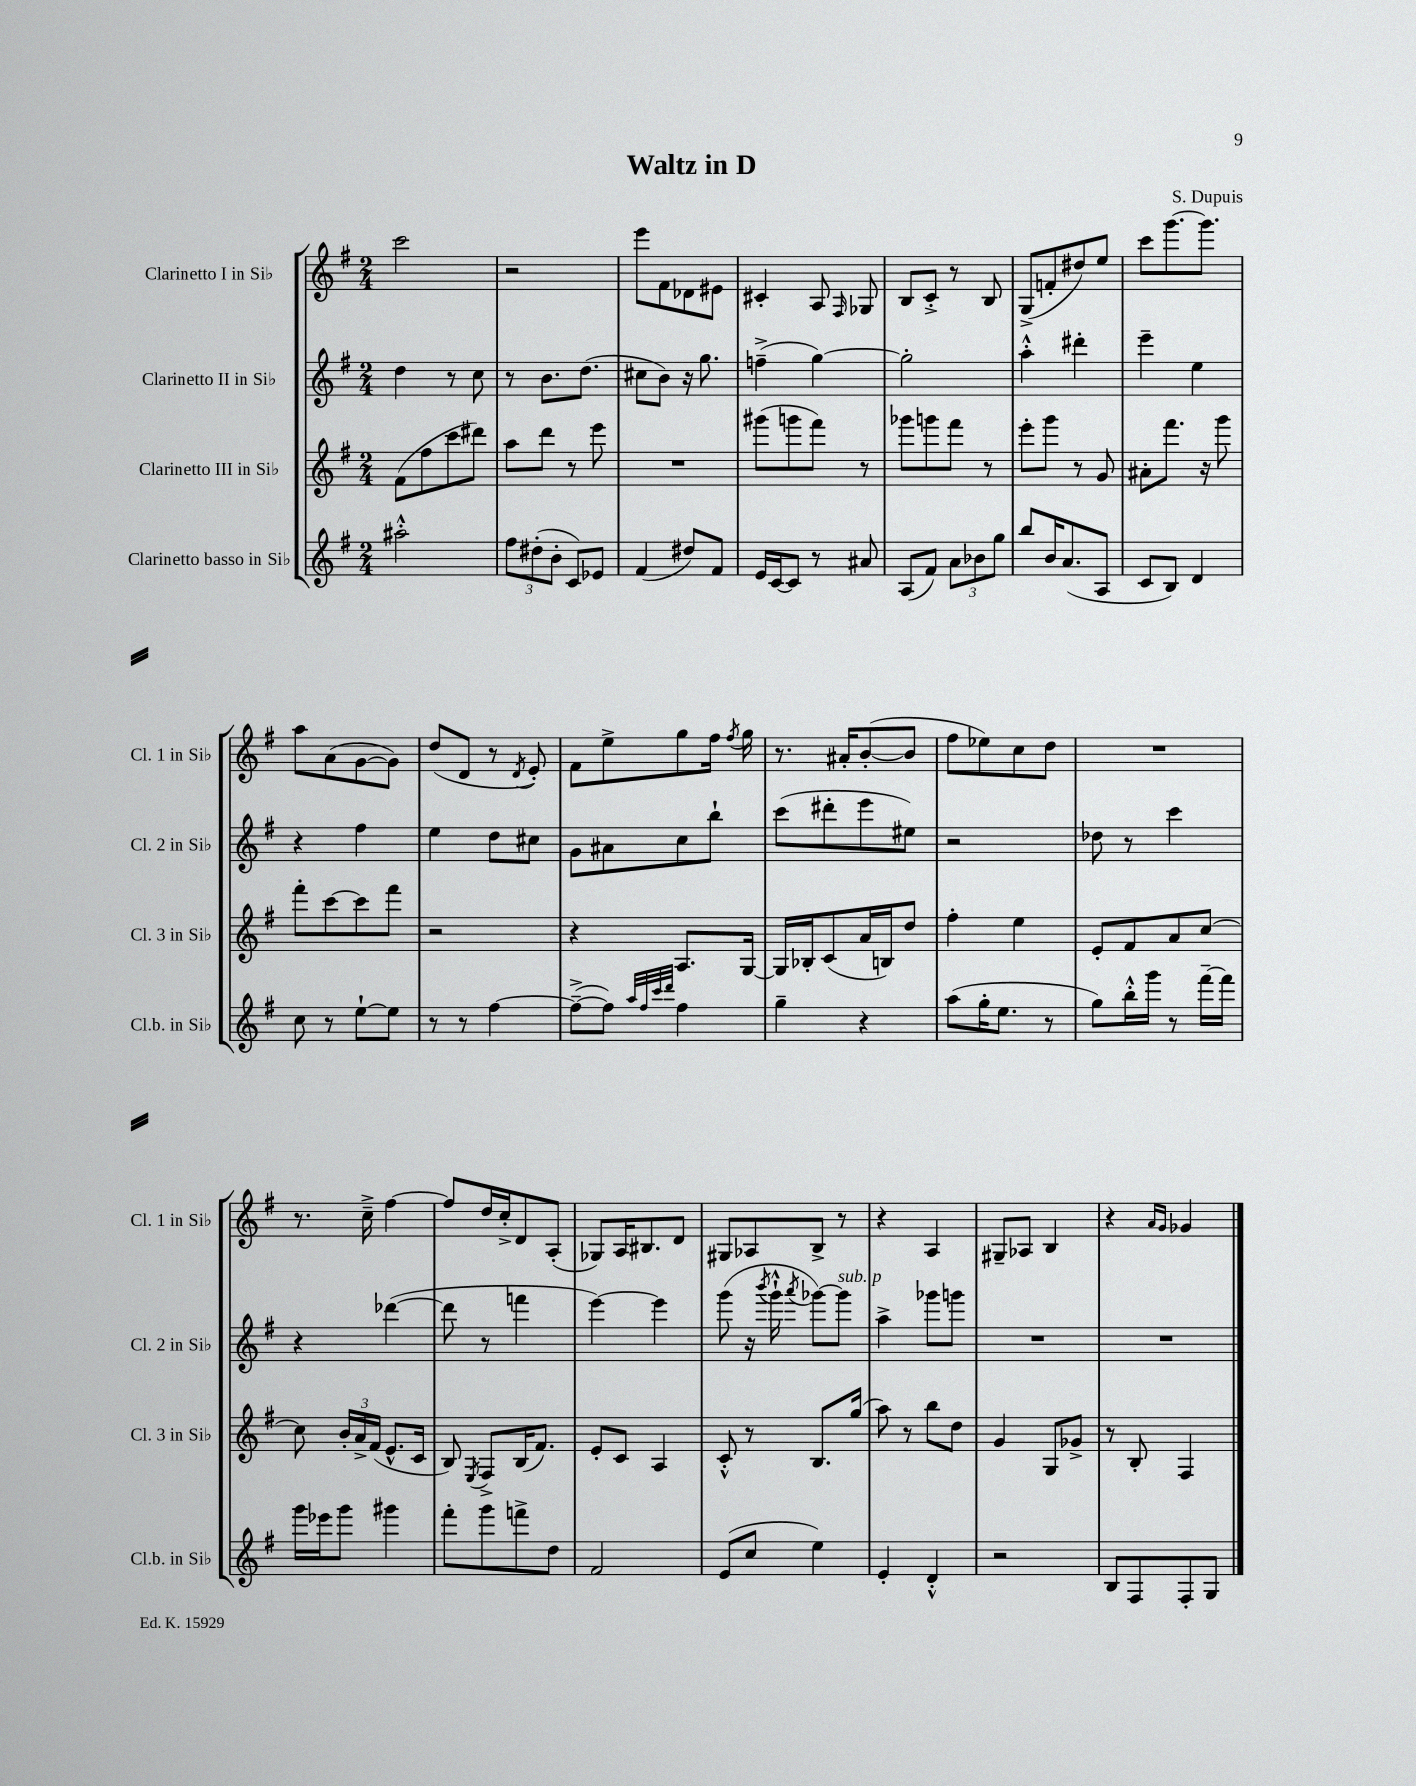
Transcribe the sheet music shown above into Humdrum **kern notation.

**kern	**kern	**kern	**kern
*staff4	*staff3	*staff2	*staff1
*clefG2	*clefG2	*clefG2	*clefG2
*k[f#]	*k[f#]	*k[f#]	*k[f#]
*M2/4	*M2/4	*M2/4	*M2/4
2aa#'^^	(8f#	4dd	2ccc
.	8ff#	.	.
.	8ccc	8r	.
.	8ddd#)	8cc	.
=	=	=	=
12ff#	8aa	8r	2r
(12dd#'	.	.	.
.	8ddd	8.b	.
12b'	.	.	.
8c)	8r	.	.
.	.	(8.dd	.
8e-	8eee	.	.
=	=	=	=
(4f#	2r	8cc#	8eee
.	.	8b)	8f#
8dd#)	.	16r	8d-
.	.	8.gg	.
8f#	.	.	8e#
=	=	=	=
16e	(8ggg#	(4ff~^	4c#'
[16c	.	.	.
8c]	8ggg	.	.
8r	8fff#)	[4gg)	8A
.	.	.	16qqF#
8a#	8r	.	8G-
=	=	=	=
(8A	8ggg-	2gg']	8B
8f#)	8ggg	.	8c'^
12a	8fff#	.	8r
12b-	.	.	.
.	8r	.	8B
12gg	.	.	.
=	=	=	=
8bb	8eee'	4aa'^^	(8G^
16b	8ggg	.	8f'
(8.a	.	.	.
.	8r	4ddd#'	8dd#)
8A	8g	.	8ee
=	=	=	=
8c	8a#'	4eee~	8ccc
8B)	8.fff#	.	[8.ggg
4d	.	4ee	.
.	16r	.	8.ggg]
.	8ggg	.	.
=	=	=	=
8cc	8fff#'	4r	8aa
8r	[8ccc	.	(8a
[8ee`	8ccc]	4ff#	[8g
8ee]	8fff#	.	8g])
=	=	=	=
8r	2r	4ee	(8dd
8r	.	.	8d
[4ff#	.	8dd	8r
.	.	.	8qd
.	.	8cc#	8e')
=	=	=	=
(8ff#~^_	4r	8g	8f#
8ff#])	.	8a#	8ee^
32qqaa	.	.	.
32qqff#	.	.	.
32qqccc	.	.	.
32qqddd	.	.	.
4ff#	8.A	8cc	8gg
.	.	8bb`	16ff#
.	.	.	8qff#
.	[16G	.	16gg
=	=	=	=
4gg~	16G]	(8ccc	8.r
.	16B-'	.	.
.	(8c	8ddd#'	.
.	.	.	16a#'
4r	16a	8eee	([8b'
.	16B)	.	.
.	8dd	8ee#)	8b]
=	=	=	=
(8aa	4ff#'	2r	8ff#
16gg'	.	.	8ee-)
8.ee	.	.	.
.	4ee	.	8cc
8r	.	.	8dd
=	=	=	=
8gg)	8e'	8dd-	2r
16bb'^^	8f#	8r	.
16ggg	.	.	.
8r	8a	4ccc	.
[16fff#~	[8cc	.	.
16fff#]	.	.	.
=	=	=	=
16ggg	8cc]	4r	8.r
16eee-	.	.	.
8ggg	24b'	.	.
.	24a^	.	.
.	.	.	16cc~^
.	(24f#	.	.
4ggg#	8.e^^	([4ddd-	[4ff#
.	16c	.	.
=	=	=	=
8fff#'	8B)	8ddd-]	8ff#]
.	8qE	.	.
8ggg	8F#^	8r	16dd
.	.	.	16cc'^
8fff^	(16B	4fff	8d
.	8.f#)	.	.
8dd	.	.	(8A'
=	=	=	=
2f#	8e'	[4eee)	8G-)
.	8c	.	16A
.	.	.	8.B#
.	4A	4eee]	.
.	.	.	8d
=	=	=	=
(8e	8c'^^	(8ggg	8G#
8cc	8r	16r	8A-
.	.	8qbbb	.
.	.	16ggg`^^	.
.	.	8qaaa	.
4ee)	8.B	[8ggg-)	8B^
.	.	8ggg-]	8r
.	(16gg	.	.
=	=	=	=
4e'	8aa)	4aa^	4r
.	8r	.	.
4d'^^	8bb	8ggg-	4A
.	8dd	8ggg	.
=	=	=	=
2r	4g	2r	8G#~
.	.	.	8A-
.	8G	.	4B
.	8g-^	.	.
=	=	=	=
8B	8r	2r	4r
8F#	8B'	.	.
.	.	.	16qqa
.	.	.	16qqg
8F#'	4F#	.	4g-
8G	.	.	.
==	==	==	==
*-	*-	*-	*-
